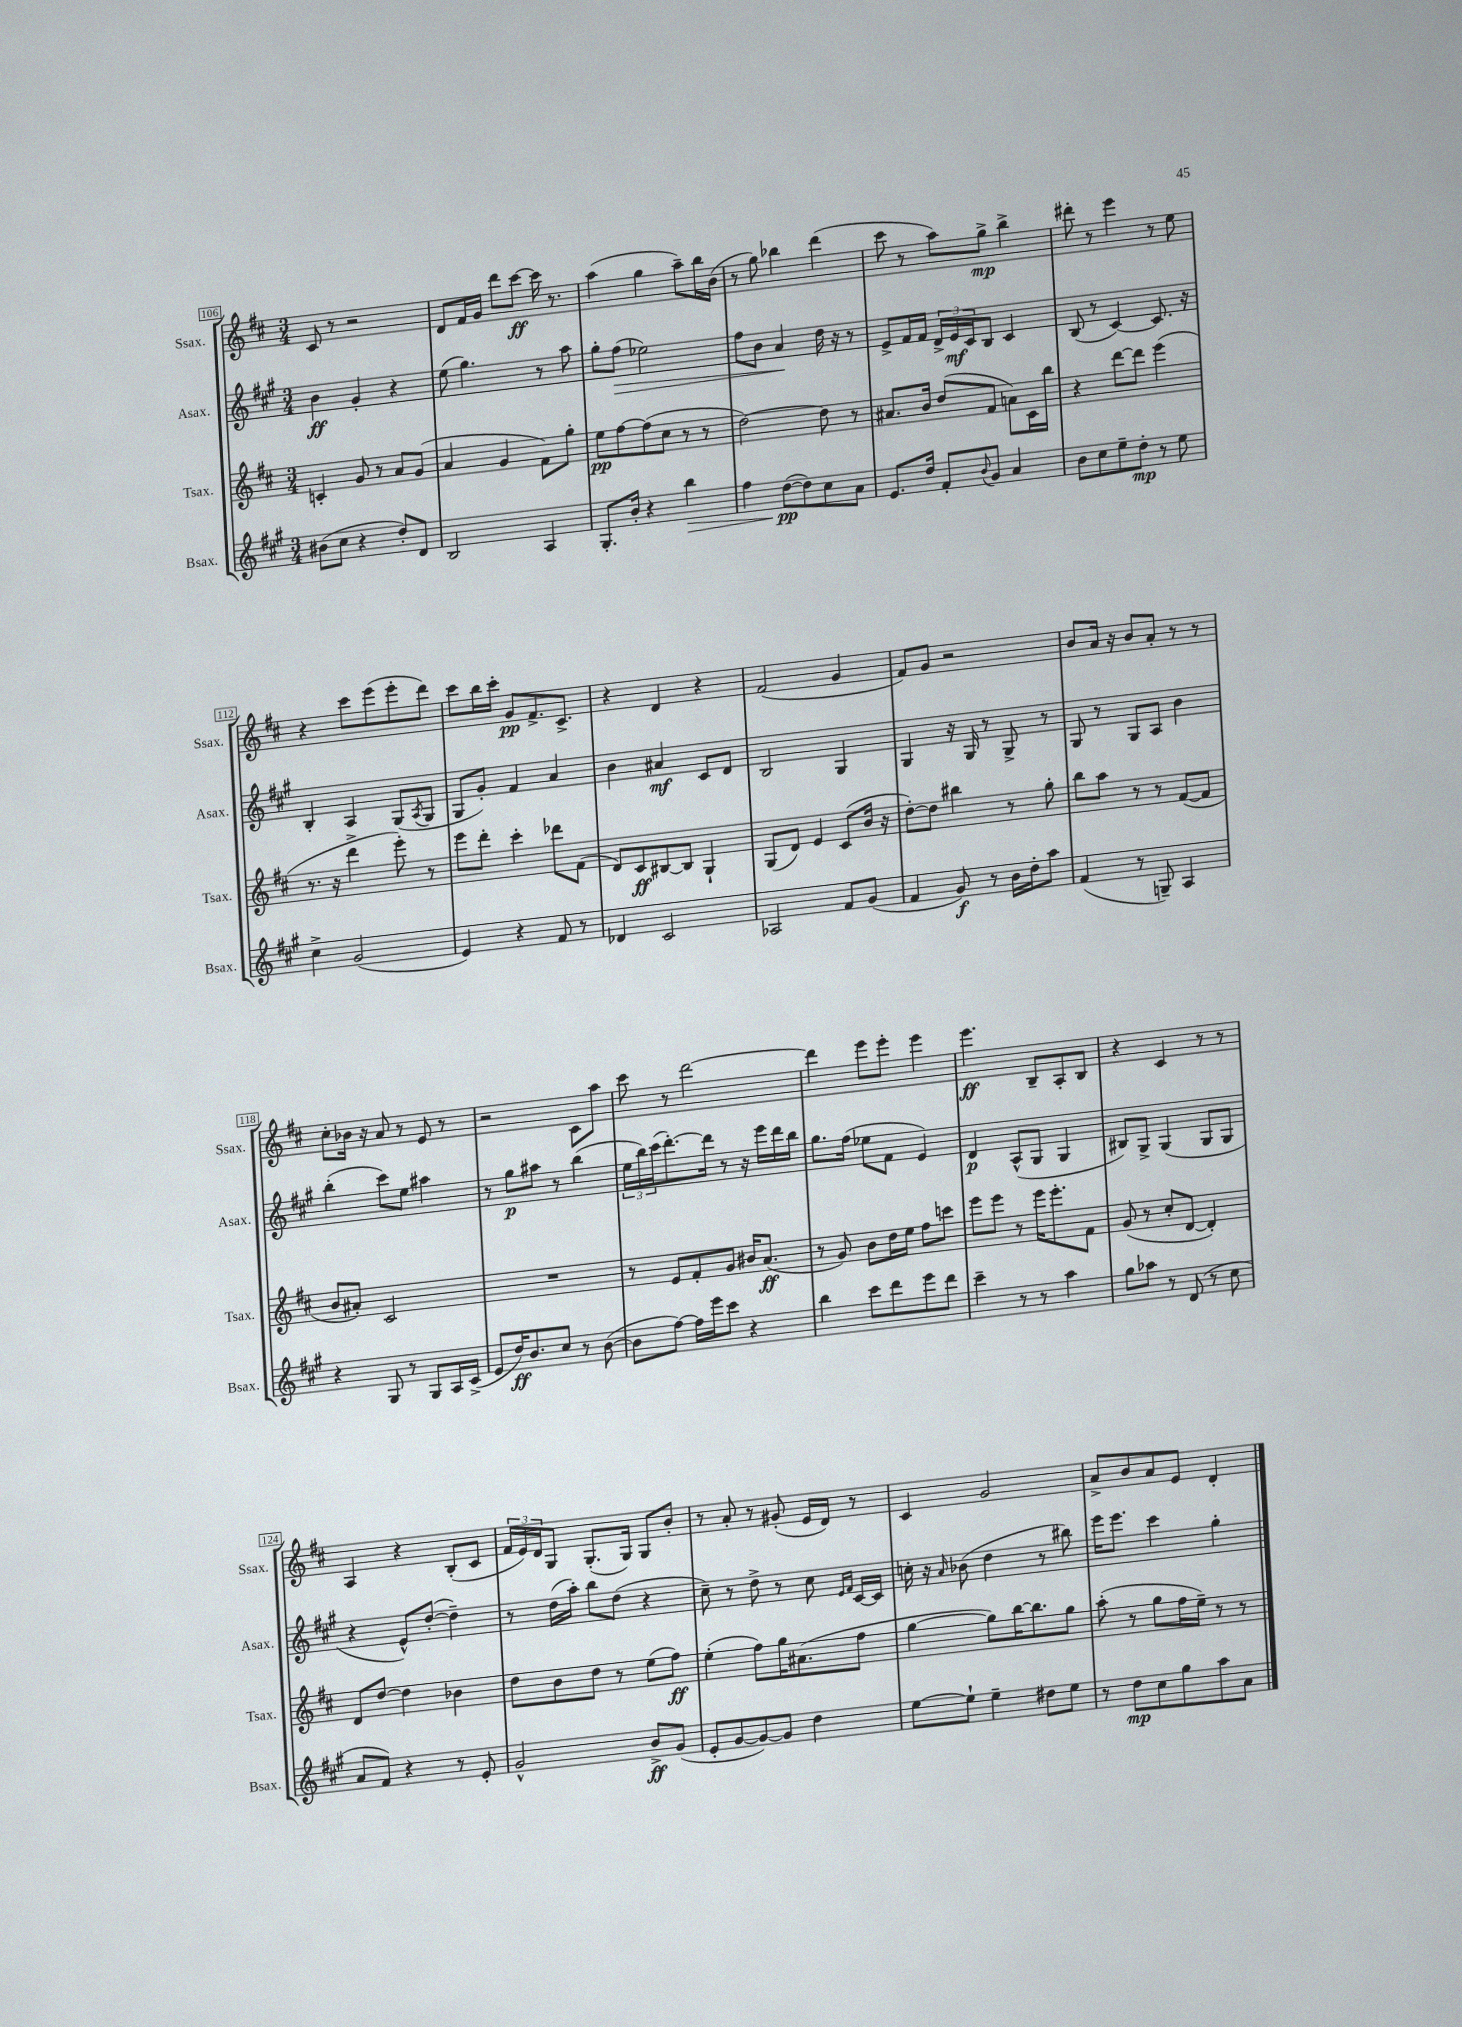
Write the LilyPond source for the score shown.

<<
\new StaffGroup <<
\new Staff = "s0" \with { instrumentName = "Ssax." shortInstrumentName = "Ssax." } {
    \clef treble \key d \major \numericTimeSignature \time 3/4
    cis'8 r8 r2 |
    d'8 fis'16 g'16 d'''8 cis'''8~\ff cis'''16 r8. |
    a''4( g''4 a''8--) b''16 b'16( |
    r8 g''8) bes''4 d'''4( |
    cis'''8 r8 a''8) g''8->\mp b''4-> |
    dis'''8-. r8 e'''4 r8 e''8 |
    r4 cis'''8 e'''8( e'''8-. d'''8) |
    cis'''8 b''16 cis'''16-. g'8\pp fis'8.-> cis'8.-> |
    r4 d'4 r4 |
    fis'2( g'4 |
    fis'8) g'8 r2 |
    b'8 a'16 r16 b'8 a'8-. r8 r8 |
    cis''8-. bes'16 r16 a'8 r8 e'8 r8 |
    r2 cis'8 a''8 |
    cis'''8 r8 d'''2~ |
    d'''4 e'''8 e'''8-. e'''4 |
    e'''4.\ff b8-- a8-. b8 |
    r4 cis'4 r8 r8 |
    a4 r4 b8-.( cis'8 |
    \tuplet 3/2 { fis'16 e'16) d'16 } g8 g8.-.( g16) g8 b'8-. |
    r8 a'8-. r8 gis'8-.( e'16 d'16) r8 |
    cis'4 g'2 |
    a'8-> b'8 a'8 e'8 d'4-. \bar "|." |
}
\new Staff = "s1" \with { instrumentName = "Asax." shortInstrumentName = "Asax." } {
    \clef treble \key a \major \numericTimeSignature \time 3/4
    b'4\ff gis'4-. r4 |
    e''8( gis''4.) r8 a''8 |
    gis''8-. fis''8\>( ees''2) |
    fis''8 b'8 a'4\! d''16 r16 r8 |
    e'8-> fis'16 fis'16 \tuplet 3/2 { d'16-> e'16\mf cis'16 } b8 cis'4 |
    b8( r8 cis'4~) cis'8. r16 |
    b4-. a4 gis8( \acciaccatura { a8 } gis8 |
    gis8 gis'8-.) fis'4 a'4 |
    b'4 ais'4\mf cis'8 d'8 |
    b2 gis4 |
    gis4 r16 gis16 r8 gis8-> r8 |
    gis8 r8 gis8 a8 b'4 |
    b''4-.( cis'''8) e''8 ais''4 |
    r8 gis''8\p ais''8 r8 b''4( |
    \tuplet 3/2 { e''16 b''16) cis'''16( } d'''8.~-.) d'''16 r8 r16 e'''16 d'''16 b''16 |
    gis''8. fis''16( ees''8 fis'8 e'4) |
    d'4\p a8-^( gis8 gis4 |
    bis8) gis8-> gis4( gis8 gis8 |
    r4 e'8-^) d''8~-.( d''4--) |
    r8 d''16( a''16-.) b''8 d''8( r4 |
    cis''8--) r8 d''8-> r8 cis''8 \grace { e'16 fis'16 } cis'16~ cis'16 |
    c''16-. r16 \grace { a'16 } bes'8( d''4 r8 bis''8) |
    e'''16 e'''8. cis'''4 gis''4-. \bar "|." |
}
\new Staff = "s2" \with { instrumentName = "Tsax." shortInstrumentName = "Tsax." } {
    \clef treble \key d \major \numericTimeSignature \time 3/4
    c'4-. g'8 r8 a'8 g'8( |
    a'4 g'4 fis'8) g''8-. |
    e''8\pp fis''8~ fis''8( cis''8 r8 r8 |
    d''2~) d''8 r8 |
    ais'8. b'16 d''8( fis'8 a'8) cis'16 b''16 |
    r4 d'''8~ d'''8 e'''4( |
    r8. r16 d'''4-> e'''8-.) r8 |
    e'''8 d'''8-. cis'''4-. des'''8 fis'8( |
    d'8) cis'8\ff bis8~ bis8 g4-! |
    g8( d'8) e'4 cis'8( b'16 r16 |
    d''8~-.) d''8 bis''4 r8 g''8-. |
    b''8 a''8 r8 r8 fis'8~( fis'8 |
    b'8 ais'8-.) cis'2 |
    R2. |
    r8 e'8 fis'8-. g'8 bis'16 a'8.\ff( |
    r8 g'8) b'8 d''16 e''16 fis''8 c'''8 |
    e'''8 e'''8 r8 e'''16 e'''8.-. fis'8 |
    g'8( r8 cis''8-. d'8~ d'4-.) |
    d'8 d''8~ d''4 bes'4 |
    d''8 b'8 d''8 r8 e''8( fis''8\ff) |
    e''4-.( fis''8) g''16 ais'8.( fis''8 |
    g''4~ g''8) b''16~ b''8. g''8 |
    a''8-.( r8 g''8 fis''16 e''16--) r8 r8 \bar "|." |
}
\new Staff = "s3" \with { instrumentName = "Bsax." shortInstrumentName = "Bsax." } {
    \clef treble \key a \major \numericTimeSignature \time 3/4
    bis'8( cis''8 r4 d''8-.) d'8 |
    b2 a4 |
    gis8.-. b'16-. r4 b''4\> |
    fis''4 d''8~\pp\!( d''8) cis''8 a'8 |
    e'8. d''16 fis'8-. \appoggiatura { b'8 } gis'8 a'4 |
    b'8 cis''8 e''8-- d''8-.\mp r8 e''8 |
    cis''4-> gis'2( |
    e'4) r4 fis'8 r8 |
    des'4 cis'2 |
    aes2 fis'8 gis'8( |
    fis'4 gis'8\f) r8 b'16 d''16-. a''8 |
    fis'4( r8 g8--) a4 |
    r4 gis8 r8 gis8 a16 cis'16->( |
    e'8 d''16\ff) b'8. cis''8 r8 b'8~( |
    b'8 fis''8~) fis''16 e'''16 cis'''8 r4 |
    b''4 cis'''8 d'''8 e'''8 d'''8 |
    cis'''4-- r8 r8 a''4 |
    gis''8 aes''8 r8 d'8( r8 cis''8 |
    a'8 fis'8) r4 r8 e'8-. |
    gis'2-^ b'8->\ff gis'8( |
    e'8-. gis'8~ gis'8~) gis'8 d''4 |
    e''8~ e''8-! e''4-- dis''8 e''8 |
    r8 d''8\mp cis''8 gis''8 a''8 a'8 \bar "|." |
}
>>
>>
\layout { \context { \Score currentBarNumber = #106 \override BarNumber.stencil = #(make-stencil-boxer 0.1 0.3 ly:text-interface::print) } }
